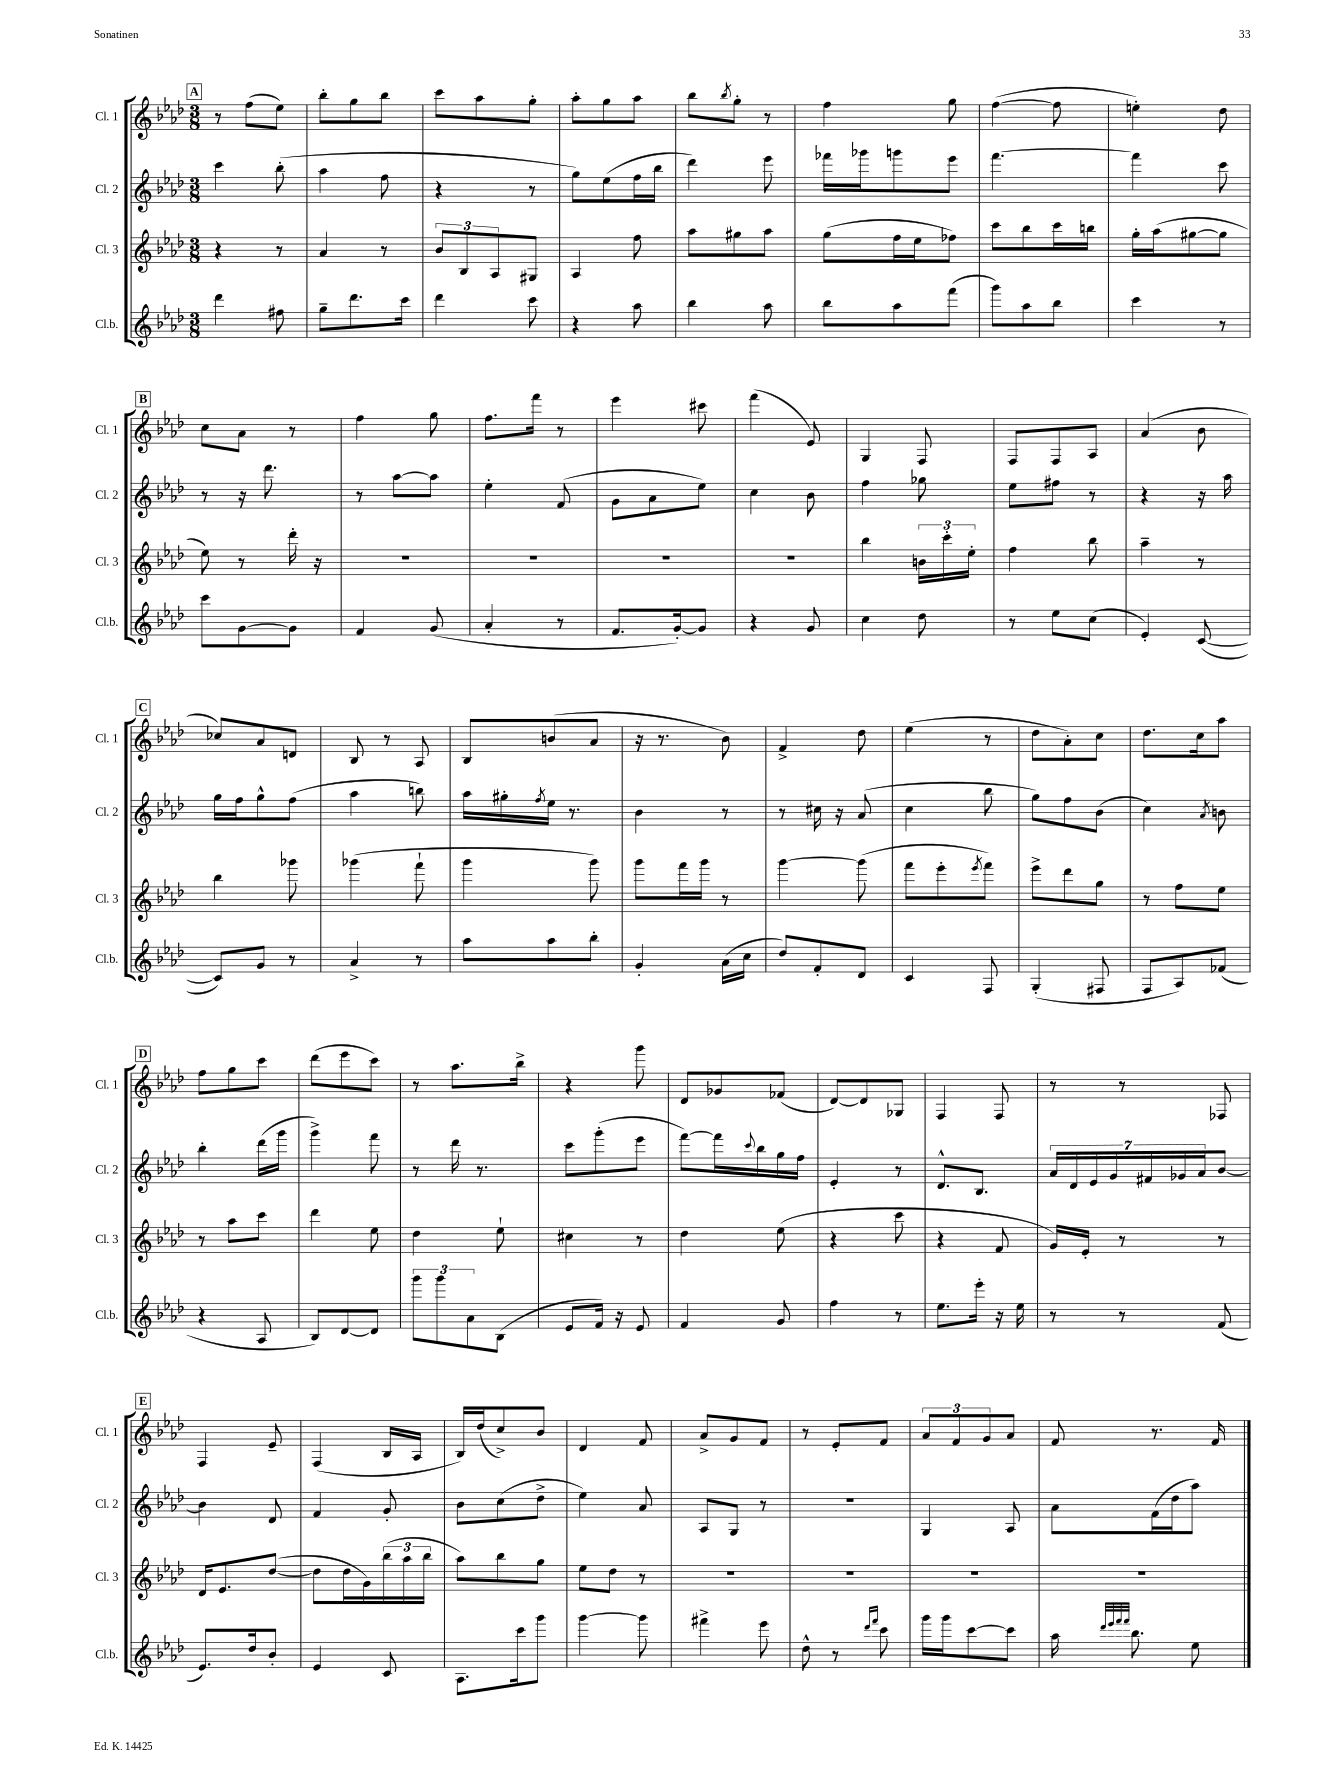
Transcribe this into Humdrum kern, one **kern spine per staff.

**kern	**kern	**kern	**kern
*staff4	*staff3	*staff2	*staff1
*clefG2	*clefG2	*clefG2	*clefG2
*k[b-e-a-d-]	*k[b-e-a-d-]	*k[b-e-a-d-]	*k[b-e-a-d-]
*M3/8	*M3/8	*M3/8	*M3/8
4ddd-\	4r	4ccc\	8r
.	.	.	(8ff\L
8ff#\	8r	(8bb-'\	8ee-\J)
=	=	=	=
8gg~\L	4a-/	4aa-\	8bb-'\L
8.ddd-\	.	.	8gg\
.	8r	8ff\	8bb-\J
16ccc\Jk	.	.	.
=	=	=	=
4ddd-\	12b-/L	4r	8ccc\L
.	12B-/	.	.
.	.	.	8aa-\
.	12A-/	.	.
8ccc\	8G#/J	8r	8gg'\J
=	=	=	=
4r	4A-/	8gg\L)	8aa-'\L
.	.	(8ee-\	8gg\
8aa-\	8ff\	16ff\L	8aa-\J
.	.	16bb-\JJ	.
=	=	=	=
4bb-\	8aa-\L	4ddd-\)	8bb-\L
.	.	.	8qbb-/
.	8gg#\	.	8gg'\J
8aa-\	8aa-\J	8eee-\	8r
=	=	=	=
8bb-\L	(8gg\L	16fff-\LL	4ff\
.	.	16ggg-\J	.
8aa-\	16ff\L	8ggg\	.
.	16ee-\J	.	.
(8fff\J	8ff-\J)	8eee-\J	8gg\
=	=	=	=
8ggg\L)	8ccc\L	[4.fff\	([4ff\
8aa-\	8bb-\	.	.
8bb-\J	16ccc\L	.	8ff\]
.	16bb\JJ	.	.
=	=	=	=
4ccc\	16gg'\LL	4fff\]	4ee'\)
.	(16aa-\J	.	.
.	[8gg#\	.	.
8r	8gg#\]J	8ccc\	8dd-\
=	=	=	=
8ccc\L	8ee-\)	8r	8cc\L
[8g\	8r	16r	8a-\J
.	.	8.ddd-\	.
8g\]J	16ddd-'\	.	8r
.	16r	.	.
=	=	=	=
4f/	4.r	8r	4ff\
.	.	[8aa-\L	.
(8g/	.	8aa-\]J	8gg\
=	=	=	=
4a-'/	4.r	4ee-'\	8.ff\L
.	.	.	16fff\Jk
8r	.	(8f/	8r
=	=	=	=
8.f/L	4.r	8g\L	4eee-\
.	.	8a-\	.
[16g'/k)	.	.	.
8g/]J	.	8ee-\J)	8ccc#\
=	=	=	=
4r	4.r	4cc\	(4fff\
8g/	.	8b-\	8e-/)
=	=	=	=
4cc\	4bb-\	4ff\	4G/
8dd-\	24b\LL	8gg-\	8F/
.	24ccc'\	.	.
.	24ee-'\JJ	.	.
=	=	=	=
8r	4ff\	8ee-\L	8F/L
8ee-\L	.	8ff#\J	8F/
(8cc\J	8bb-\	8r	8A-/J
=	=	=	=
4e-'/)	4aa-~\	4r	(4a-/
([8c/	8r	16r	8b-\
.	.	16aa-\	.
=	=	=	=
8c/]L)	4bb-\	16gg\LL	8cc-/L)
.	.	16ff\J	.
8g/J	.	8gg^^\	8a-/
8r	8ggg-\	(8ff\J	8d/J
=	=	=	=
4a-^/	(4ggg-\	4aa-\	8B-/
.	.	.	8r
8r	8fff`\	8bb\)	8A-/
=	=	=	=
8aa-\L	4ggg\	16aa-\LL	8B-/L
.	.	16gg#'\	.
.	.	8qff/	.
8aa-\	.	16ee-\JJ	(8b/
.	.	8.r	.
8bb-'\J	8ggg\)	.	8a-/J
=	=	=	=
4g'/	8ggg\L	4b-\	16r
.	.	.	8.r
.	16fff\L	.	.
.	16ggg\JJ	.	.
(16a-\LL	8r	8r	8b-\)
16cc\JJ	.	.	.
=	=	=	=
8dd-/L)	[4ggg\	8r	4f^/
8f'/	.	16cc#\	.
.	.	16r	.
8d-/J	(8ggg\]	(8a-/	8dd-\
=	=	=	=
4c/	8fff\L	4cc\	(4ee-\
.	8eee-'\	.	.
.	8qeee-/	.	.
8F/	8fff\J)	8bb-\	8r
=	=	=	=
(4G'/	8eee-^\L	8gg\L)	8dd-\L
.	8ddd-\	8ff\	8a-'\)
8F#/	8gg\J	(8b-\J	8cc\J
=	=	=	=
8F/L	8r	4cc\)	8.dd-\L
8A-/)	8ff\L	.	.
.	.	.	16cc\k
.	.	8qa-/	.
(8f-/J	8ee-\J	8b\	8aa-\J
=	=	=	=
4r	8r	4bb-'\	8ff\L
.	8aa-\L	.	8gg\
8A-/	8ccc\J	(16ddd-\LL	8ccc\J
.	.	16ggg\JJ	.
=	=	=	=
8B-/L)	4ddd-\	4ggg^\)	(8ddd-\L
[8d-/	.	.	8eee-\
8d-/]J	8ee-\	8fff\	8ccc\J)
=	=	=	=
12ggg\L	4dd-\	8r	8r
12ggg\	.	.	.
.	.	16ddd-\	8.aa-\L
12a-\	.	.	.
.	.	8.r	.
(8B-\J	8ee-`\	.	.
.	.	.	16bb-^\Jk
=	=	=	=
8e-/L	4cc#\	8ccc\L	4r
16f/Jk)	.	(8ggg'\	.
16r	.	.	.
8e-/	8r	8eee-\J	8ggg\
=	=	=	=
4f/	4dd-\	[8fff\L)	8d-/L
.	.	16fff\]L	8g-/
.	.	8qqccc/	.
.	.	16bb-\	.
8g/	(8ee-\	16gg\	(8f-/J
.	.	16ff\JJ	.
=	=	=	=
4ff\	4r	4e-'/	[8d-/L)
.	.	.	8d-/]
8r	8ccc\	8r	8G-/J
=	=	=	=
8.ee-\L	4r	8.d-^^/L	4F/
16eee-'\Jk	.	8.B-/J	.
16r	8f/	.	8F/
16ee-\	.	.	.
=	=	=	=
8r	16g/LL)	28a-/LL	8r
.	.	28d-/	.
.	16e-'/JJ	.	.
.	.	28e-/	.
.	.	28g/	.
8r	8r	.	8r
.	.	28f#/	.
.	.	28g-/	.
.	.	28a-/J	.
(8f/	8r	[8b-/J	8F-/
=	=	=	=
8.e-/L)	16d-/LK	4b-\]	4F/
.	8.e-/	.	.
16dd-/k	.	.	.
8b-'/J	([8dd-/J	8d-/	8e-~/
=	=	=	=
4e-/	8dd-\]L	4f/	(4F/
.	16dd-\L	.	.
.	16g\)	.	.
8c/	(24bb-\	8g'/	16B-/LL
.	24aa-\	.	.
.	.	.	16A-/JJ
.	24bb-\JJ	.	.
=	=	=	=
8.A-\L	8aa-\L)	8b-\L	16B-/LL)
.	.	.	(16dd-/J
.	8bb-\	(8cc\	8cc^/)
16ccc\k	.	.	.
8ggg\J	8gg\J	8dd-^\J	8b-/J
=	=	=	=
[4ggg\	8ee-\L	4ee-\)	4d-/
.	8dd-\J	.	.
8ggg\]	8r	8a-/	8f/
=	=	=	=
4fff#^\	4.r	8A-/L	8a-^/L
.	.	8G/J	8g/
8eee-\	.	8r	8f/J
=	=	=	=
8dd-^^\	4.r	4.r	8r
8r	.	.	8e-'/L
16qqddd-/LL	.	.	.
16qqfff/JJ	.	.	.
8ccc\	.	.	8f/J
=	=	=	=
16ggg\LL	4.r	4G/	12a-/L
16ggg\J	.	.	.
.	.	.	12f/
[8ccc\	.	.	.
.	.	.	12g/
8ccc\]J	.	8A-/	8a-/J
=	=	=	=
16aa-\	4.r	8a-\L	8f/
32qqddd-/LLL	.	.	.
32qqeee-/	.	.	.
32qqfff/	.	.	.
32qqfff/JJJ	.	.	.
8.bb-\	.	.	.
.	.	(16f\L	8.r
.	.	16dd-\J	.
8ee-\	.	8aa-\J)	.
.	.	.	16f/
==	==	==	==
*-	*-	*-	*-
